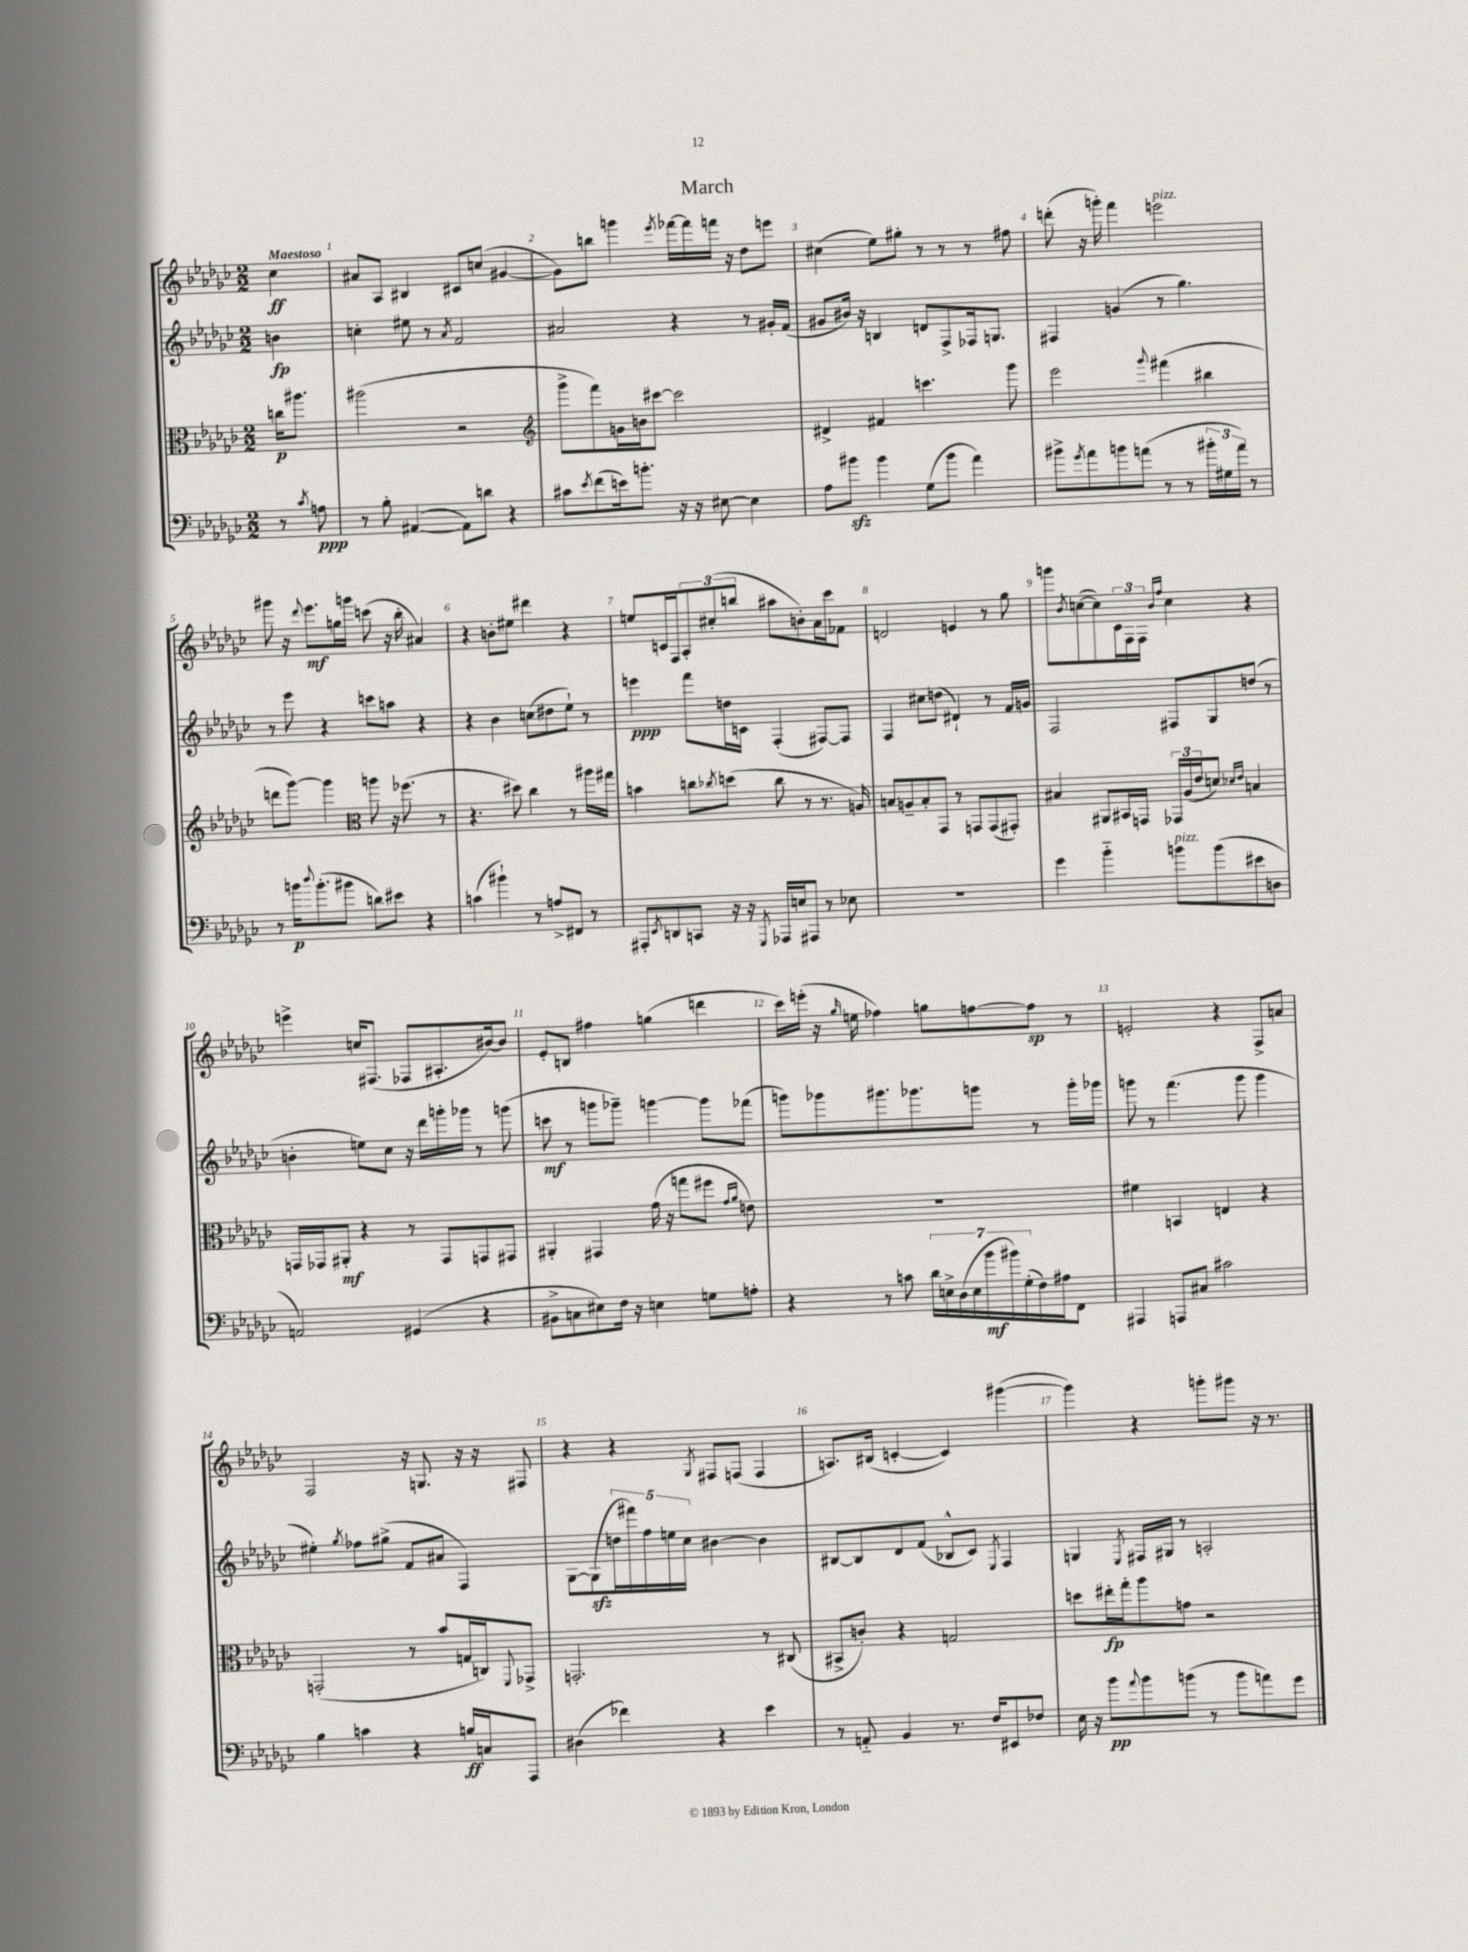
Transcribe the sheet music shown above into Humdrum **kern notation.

**kern	**kern	**kern	**kern
*staff4	*staff3	*staff2	*staff1
*clefF4	*clefC3	*clefG2	*clefG2
*k[b-e-a-d-g-c-]	*k[b-e-a-d-g-c-]	*k[b-e-a-d-g-c-]	*k[b-e-a-d-g-c-]
*M2/2	*M2/2	*M2/2	*M2/2
8r	16cc\LK	4b\	4cc-\
.	8.aa#\J	.	.
8qc-/	.	.	.
8A\	.	.	.
=	=	=	=
8r	(2aa#\	4cc'\	8a#/L
8B-'\	.	.	8A-/J
([4AA#/	.	8ee#\	4B#/
.	.	8r	.
.	.	8qa-/	.
8AA#\]L)	2r	2f/	8c#/L
8d\J	.	.	(8cc/J
4r	.	.	[4g#/
=	=	=	=
*	*clefG2	*	*
8c#\L	8ggg-^\L	2a#/	8g#\]L)
8qe-/	.	.	.
(8f\	8fff\)	.	8bb\J
16e\k)	16g\L	.	4ggg\
8.b'\J	16b\J	.	.
.	[8ccc#\J	.	.
.	.	.	8qeee-/
16r	2ccc#\]	4r	[16fff-\LL
16r	.	.	16fff-\]
[8E#\	.	.	16fff\JJ
.	.	.	16r
4E#\]	.	8r	8dd-\L
.	.	16g#'/LL	8eee\J
.	.	(16f/JJ	.
=	=	=	=
8A-\L	4d#^/	8g#/L	(4cc#\
8b#\J	.	16b#/Jk)	.
.	.	16r	.
4b#\	4f#/	4B/	8ee-\L)
.	.	.	8gg#'\J
(8G-\L	4.ccc\	8d/L	8r
8b#\J	.	8F^/	8r
4a-\)	.	16F-/k	8r
.	.	8.G/J	.
.	8ggg-\	.	8ff#\
=	=	=	=
8b#^\L	2eee-\	4F#/	(8ddd'\
8qg-/	.	.	.
8a-\	.	.	16r
.	.	.	16ggg'\)
8b\	.	(4g/	4fff\
(8a\J	.	.	.
.	8qqggg-/	.	.
8r	(4fff#\	8r	2eee\
8r	.	4.gg-\)	.
24b#'\LL	4bb#\	.	.
24G#\	.	.	.
24a\JJ)	.	.	.
8r	.	.	.
=	=	=	=
8r	8ddd\L	8r	8ggg#\
16b\LK	[8ggg-\J)	8eee-\	16r
8qqdd-/	.	.	8qqddd-/
(8.b'\	.	.	8.eee-\L
.	4ggg-\]	4r	.
8b#\J	.	.	16gg\L
.	.	.	16ggg\JJ
*	*clefC3	*	*
8d\L)	8aa\	8ccc\L	(8ccc\
8e#\J	16r	8aa\J	16r
.	(8.ff-\	.	16bb-'\
4r	.	4r	4a#/)
.	8r	.	.
=	=	=	=
(4c\	4.r	4r	4r
4b#`\)	.	4b-\	8b'\L
.	8dd#\)	.	8ee#\J
8r	4cc-\	(8cc\L	4ddd#\
8A^/L	.	8dd#\	.
8FF#/J	8r	8ee-`\J)	4r
8r	16aa#\LL	8r	.
.	16gg#\JJ	.	.
=	=	=	=
8AAA#'/L	4b\	4eee\	8ee/L
8qEE-/	.	.	.
8DD/	.	.	16c/L
.	.	.	16F/J
8CC/J	8cc\L	8fff\L	12A-'/
.	.	.	(12cc#'/
.	8qcc-/	.	.
16r	(8dd\J	16dd\L	.
.	.	.	12bb/J
16r	.	16c\JJ	.
8qGGG-/	.	.	.
16AAA-/LL	8cc-\	(4F'/	8aa#\L
16E/J	.	.	.
8AAA#/J	8r	.	8b'\)
8r	8.r	[8F#/L)	16a-\L
.	.	.	16ccc-\J
8E-\	.	8F#/]J	8f-\J
.	16A/)	.	.
=	=	=	=
1r	8B/L	4F/	2d/
.	8A~/	.	.
.	8B'/	8cc#\L	.
.	8GG-/J	(8dd\J	.
.	8r	4d#`/)	4e/
.	8GG/L	.	.
.	(8GG/	8r	8r
.	8GG#'/J)	16f/LL	8gg-\
.	.	16g/JJ	.
=	=	=	=
4g-\	4B#/	2F/	8ggg\L
.	.	.	8qb-/
.	.	.	([8cc\
4b-'~\	8AA#/L	.	8cc\])
.	16BB#/L	.	24c-\L
.	.	.	24F\
.	16GG/JJ	.	.
.	.	.	24F\JJ
.	.	.	16qqb-/LL
.	.	.	16qqff/JJ
8b\L	24GG-/LL	8F#/L	4cc\
.	(24A-/	.	.
.	24e-/J	.	.
(8b\	8d/J)	8G-/	.
.	16qqd-/LL	.	.
.	16qqe-/JJ	.	.
8e#\	4B/	(8dd/J	4r
8D\J	.	8r	.
=	=	=	=
2AA/)	16GG/LL	4b'\	4eee^\
.	16GG-/J	.	.
.	8AA#'/J	.	.
.	4r	8ee\L)	16cc/LK
.	.	.	(8.F#/J
.	.	8cc-\J	.
(4GG#/	8r	16r	8F-/L
.	.	16ddd-\LL	.
.	8GG-/L	16ggg'\	8.A#'/
.	.	16ggg-\JJ	.
4r	8GG/	8r	.
.	.	.	[16b#/k)
.	8GG#/J	(8ggg\	8b#/]J
=	=	=	=
8BB#^\L	4AA#'/	8ccc\	8e-'/L
8C\	.	8r	8B/J
8E#\)	4GG#/	8ggg\L	4ff#\
16F\Jk	.	8ggg-~\J)	.
16r	.	.	.
4E\	(16g-\	[4ggg\	(4gg\
.	16r	.	.
.	8gg\L	.	.
8G\L	8ff#\J	8ggg\]L	4ddd\
.	16qqg-/LL	.	.
.	16qqa-/JJ	.	.
8A'\J	8e\)	(8fff-\J	.
=	=	=	=
4r	1r	8ggg\L)	16ccc-\LL)
.	.	.	(16eee'\JJ
.	.	8ggg-\	16r
.	.	.	16qqgg-/
.	.	.	16ee\
8r	.	8.ggg#\	4ff-\)
8c\	.	.	.
.	.	8.ggg-\	.
28d-\LL	.	.	8gg\L
28E^\	.	.	.
(28D-\	.	.	.
28E\	.	.	.
.	.	8ggg\J	[8ff\
28b-\	.	.	.
28b#\)	.	.	.
(28G-'\	.	.	.
16F\)	.	8r	8ff\]J
16A#\J	.	.	.
8FF\J	.	16ggg'\LL	8r
.	.	16ggg-\JJ	.
=	=	=	=
4AAA#/	4f#\	8ggg\	2e'/
.	.	8r	.
8AAA/L	4BB/	(4.fff\	.
8C#/J	.	.	.
2c#\	4E/	.	4r
.	.	8ggg\	.
.	4r	4ggg\	8F^/L
.	.	.	8a/J
=	=	=	=
4B-\	(2GG'/	4ee#'\)	2F/
.	.	8qgg-/	.
4c\	.	8ff-\L	.
.	.	(8gg#^\J	.
4r	8r	8f/L	16r
.	.	.	8.G/
.	8b-/L	8a#/J	.
16B/LL	16G/L	4F/)	16r
16C/J	16C/J)	.	16r
.	8qqFF/	.	.
8AAA-/J	8GG-^/J	.	8F#/
=	=	=	=
(4D#\	2.GG'/	[8G-\L	4r
.	.	(8G-\]	.
4f-\)	.	20dd\L	4r
.	.	20fff#\)	.
.	.	20ff\	.
.	.	20ee\	.
.	.	20cc-\JJ	.
.	.	.	8qG-/
4r	.	[4b#\	8F#/L
.	.	.	(8F/J
4e-\	8r	4b#\]	4F/
.	(8C#/	.	.
=	=	=	=
8r	8BB#^/L	[8B#/L	8.A/L)
8AA'~/	8c'/J)	8B#/]	.
.	.	.	(16B#/Jk
4BB-/	4r	8d-/	[4c'/
.	.	(8f/J	.
8.r	2G/	8B-^^/L	4c/])
.	.	8c-/J)	.
16F/LK	.	.	.
.	.	8qE-/	.
8EE#/	.	4F/	([4ggg#\
8F-/J	.	.	.
=	=	=	=
16E-\	8dd\L	4G/	4ggg#\])
16r	.	.	.
8b-\L	16ee#'\L	.	.
.	16gg-'\J	.	.
8qqa-/	.	8qE-/	.
8b-\	8aa-\	16F#/LL	4r
.	.	16G#/JJ	.
(8b\J	8g\J	8r	.
8r	2r	2A'/	8ggg'\L
8b\L	.	.	8ggg#\J
8a\)	.	.	16r
.	.	.	8.r
8g-\J	.	.	.
==	==	==	==
*-	*-	*-	*-
